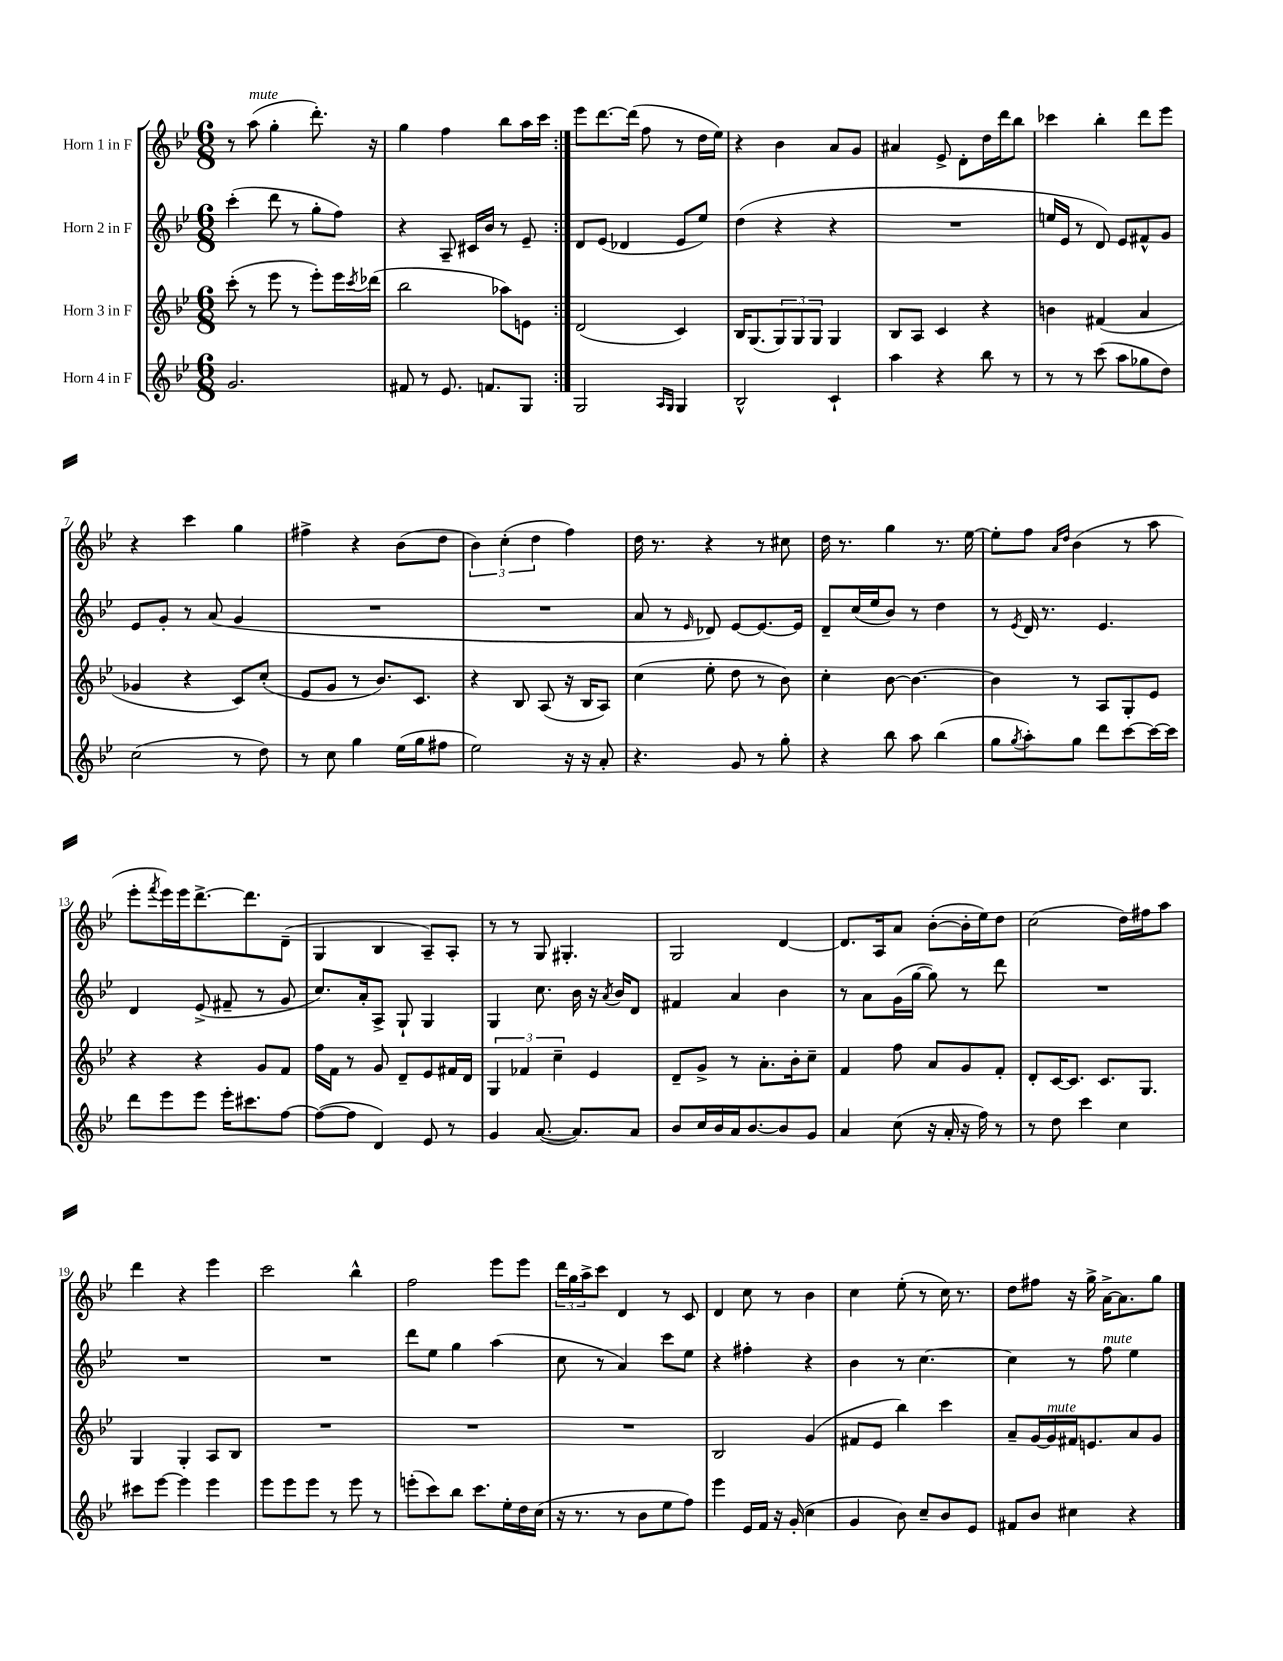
<<
\new StaffGroup <<
\new Staff = "s0" \with { instrumentName = "Horn 1 in F" } {
    \clef treble \key bes \major \numericTimeSignature \time 6/8
    \repeat volta 2 { r8 a''8^\markup { \italic "mute" }( g''4-. d'''8.-.) r16 |
    g''4 f''4 bes''8 a''16 c'''16 | }
    ees'''8 d'''8.~ d'''16( f''8 r8 d''16 ees''16) |
    r4 bes'4 a'8 g'8 |
    ais'4 ees'8-> d'8-. d''16 d'''16 bes''8 |
    ces'''4 bes''4-. d'''8 ees'''8 |
    r4 c'''4 g''4 |
    fis''4-> r4 bes'8( d''8 |
    \tuplet 3/2 { bes'4) c''4-.( d''4 } f''4) |
    d''16 r8. r4 r8 cis''8 |
    d''16 r8. g''4 r8. ees''16~ |
    ees''8-. f''8 \grace { a'16 d''16 } bes'4( r8 a''8 |
    ees'''8-. \acciaccatura { f'''8 } ees'''16) ees'''16 d'''8.~-> d'''8. d'8--( |
    g4 bes4 a8--) a8-. |
    r8 r8 g8 gis4.-. |
    g2 d'4~ |
    d'8. a16 a'8 bes'8~-.( bes'16-. ees''16) d''8 |
    c''2( d''16) fis''16 a''8 |
    d'''4 r4 ees'''4 |
    c'''2 bes''4-^ |
    f''2 ees'''8 ees'''8 |
    \tuplet 3/2 { d'''16 g''16 a''16-> } c'''8 d'4 r8 c'8 |
    d'4 c''8 r8 bes'4 |
    c''4 ees''8-.( r8 c''16) r8. |
    d''8 fis''8 r16 g''16-> a'16~-> a'8. g''8 \bar "|." |
}
\new Staff = "s1" \with { instrumentName = "Horn 2 in F" } {
    \clef treble \key bes \major \numericTimeSignature \time 6/8
    \repeat volta 2 { c'''4-.( d'''8 r8 g''8-. f''8) |
    r4 a8-- cis'16 bes'16 r8 ees'8-- | }
    d'8 ees'8( des'4 ees'8 ees''8) |
    d''4( r4 r4 |
    R2. |
    e''16 ees'16 r8 d'8) ees'8 fis'8-^ g'8 |
    ees'8 g'8-. r8 a'8( g'4 |
    R2. |
    R2. |
    a'8 r8 \grace { ees'16 } des'8) ees'8~ ees'8.~ ees'16 |
    d'8-- c''16( ees''16 bes'8) r8 d''4 |
    r8 \acciaccatura { ees'8 } d'16 r8. ees'4. |
    d'4 ees'8->( fis'8-- r8 g'8 |
    c''8.) a'16-. a8-> g8-! g4 |
    g4 c''8. bes'16 r16 \acciaccatura { a'8 } bes'16 d'8 |
    fis'4 a'4 bes'4 |
    r8 a'8 g'16( g''16~ g''8) r8 d'''8 |
    R2. |
    R2. |
    R2. |
    d'''8 ees''8 g''4 a''4( |
    c''8 r8 a'4) c'''8 ees''8 |
    r4 fis''4-. r4 |
    bes'4 r8 c''4.~ |
    c''4 r8 f''8^\markup { \italic "mute" } ees''4 \bar "|." |
}
\new Staff = "s2" \with { instrumentName = "Horn 3 in F" } {
    \clef treble \key bes \major \numericTimeSignature \time 6/8
    \repeat volta 2 { c'''8-.( r8 ees'''8 r8 ees'''8-.) ees'''16 \acciaccatura { c'''8 } des'''16( |
    bes''2 aes''8) e'8 | }
    d'2( c'4) |
    bes16 g8.( \tuplet 3/2 { g8) g8 g8 } g4 |
    bes8 a8 c'4 r4 |
    b'4 fis'4( a'4 |
    ges'4 r4 c'8) c''8-.( |
    ees'8 g'8 r8 bes'8.) c'8. |
    r4 bes8 a8( r16 bes16 a8) |
    c''4( ees''8-. d''8 r8 bes'8) |
    c''4-. bes'8~ bes'4.~ |
    bes'4 r8 a8 g8-. ees'8 |
    r4 r4 g'8 f'8 |
    f''16 f'16 r8 g'8 d'8-- ees'8 fis'16 d'16 |
    \tuplet 3/2 { g4 fes'4 c''4-- } ees'4 |
    d'8-- g'8-> r8 a'8.-. bes'16-. c''8-- |
    f'4 f''8 a'8 g'8 f'8-. |
    d'8-. c'16~ c'8. c'8. g8. |
    g4 g4-. a8 bes8 |
    R2. |
    R2. |
    R2. |
    bes2 g'4( |
    fis'8 ees'8 bes''4) c'''4 |
    a'8-- g'16~ g'16^\markup { \italic "mute" } fis'16 e'8. a'8 g'8 \bar "|." |
}
\new Staff = "s3" \with { instrumentName = "Horn 4 in F" } {
    \clef treble \key bes \major \numericTimeSignature \time 6/8
    \repeat volta 2 { g'2. |
    fis'8 r8 ees'8. f'8. g8 | }
    g2 \grace { a16 g16 } g4 |
    bes2-^ c'4-! |
    a''4 r4 bes''8 r8 |
    r8 r8 c'''8( a''8 ges''8 d''8) |
    c''2( r8 d''8) |
    r8 c''8 g''4 ees''16( g''16 fis''8 |
    ees''2) r16 r16 a'8-. |
    r4. g'8 r8 g''8-. |
    r4 bes''8 a''8 bes''4( |
    g''8 \acciaccatura { g''8 } a''8-.) g''8 d'''8 c'''8~ c'''16~ c'''16 |
    d'''8 ees'''8 ees'''8 ees'''16-. cis'''8. f''8~ |
    f''8~( f''8 d'4) ees'8 r8 |
    g'4 a'8.~( a'8.) a'8 |
    bes'8 c''16 bes'16 a'16 bes'8.~ bes'8 g'8 |
    a'4 c''8( r16 a'16-. r16 f''16) r8 |
    r8 d''8 c'''4 c''4 |
    cis'''8 ees'''8~ ees'''4 ees'''4 |
    ees'''8 ees'''8 ees'''8 r8 ees'''8 r8 |
    e'''8-.( c'''8) bes''8 c'''8. ees''16-. d''16 c''16( |
    r16 r8. r8 bes'8 ees''8 f''8) |
    ees'''4 ees'16 f'16 r16 g'16-.( c''4 |
    g'4 bes'8) c''8-- bes'8 ees'8 |
    fis'8 bes'8 cis''4 r4 \bar "|." |
}
>>
>>
